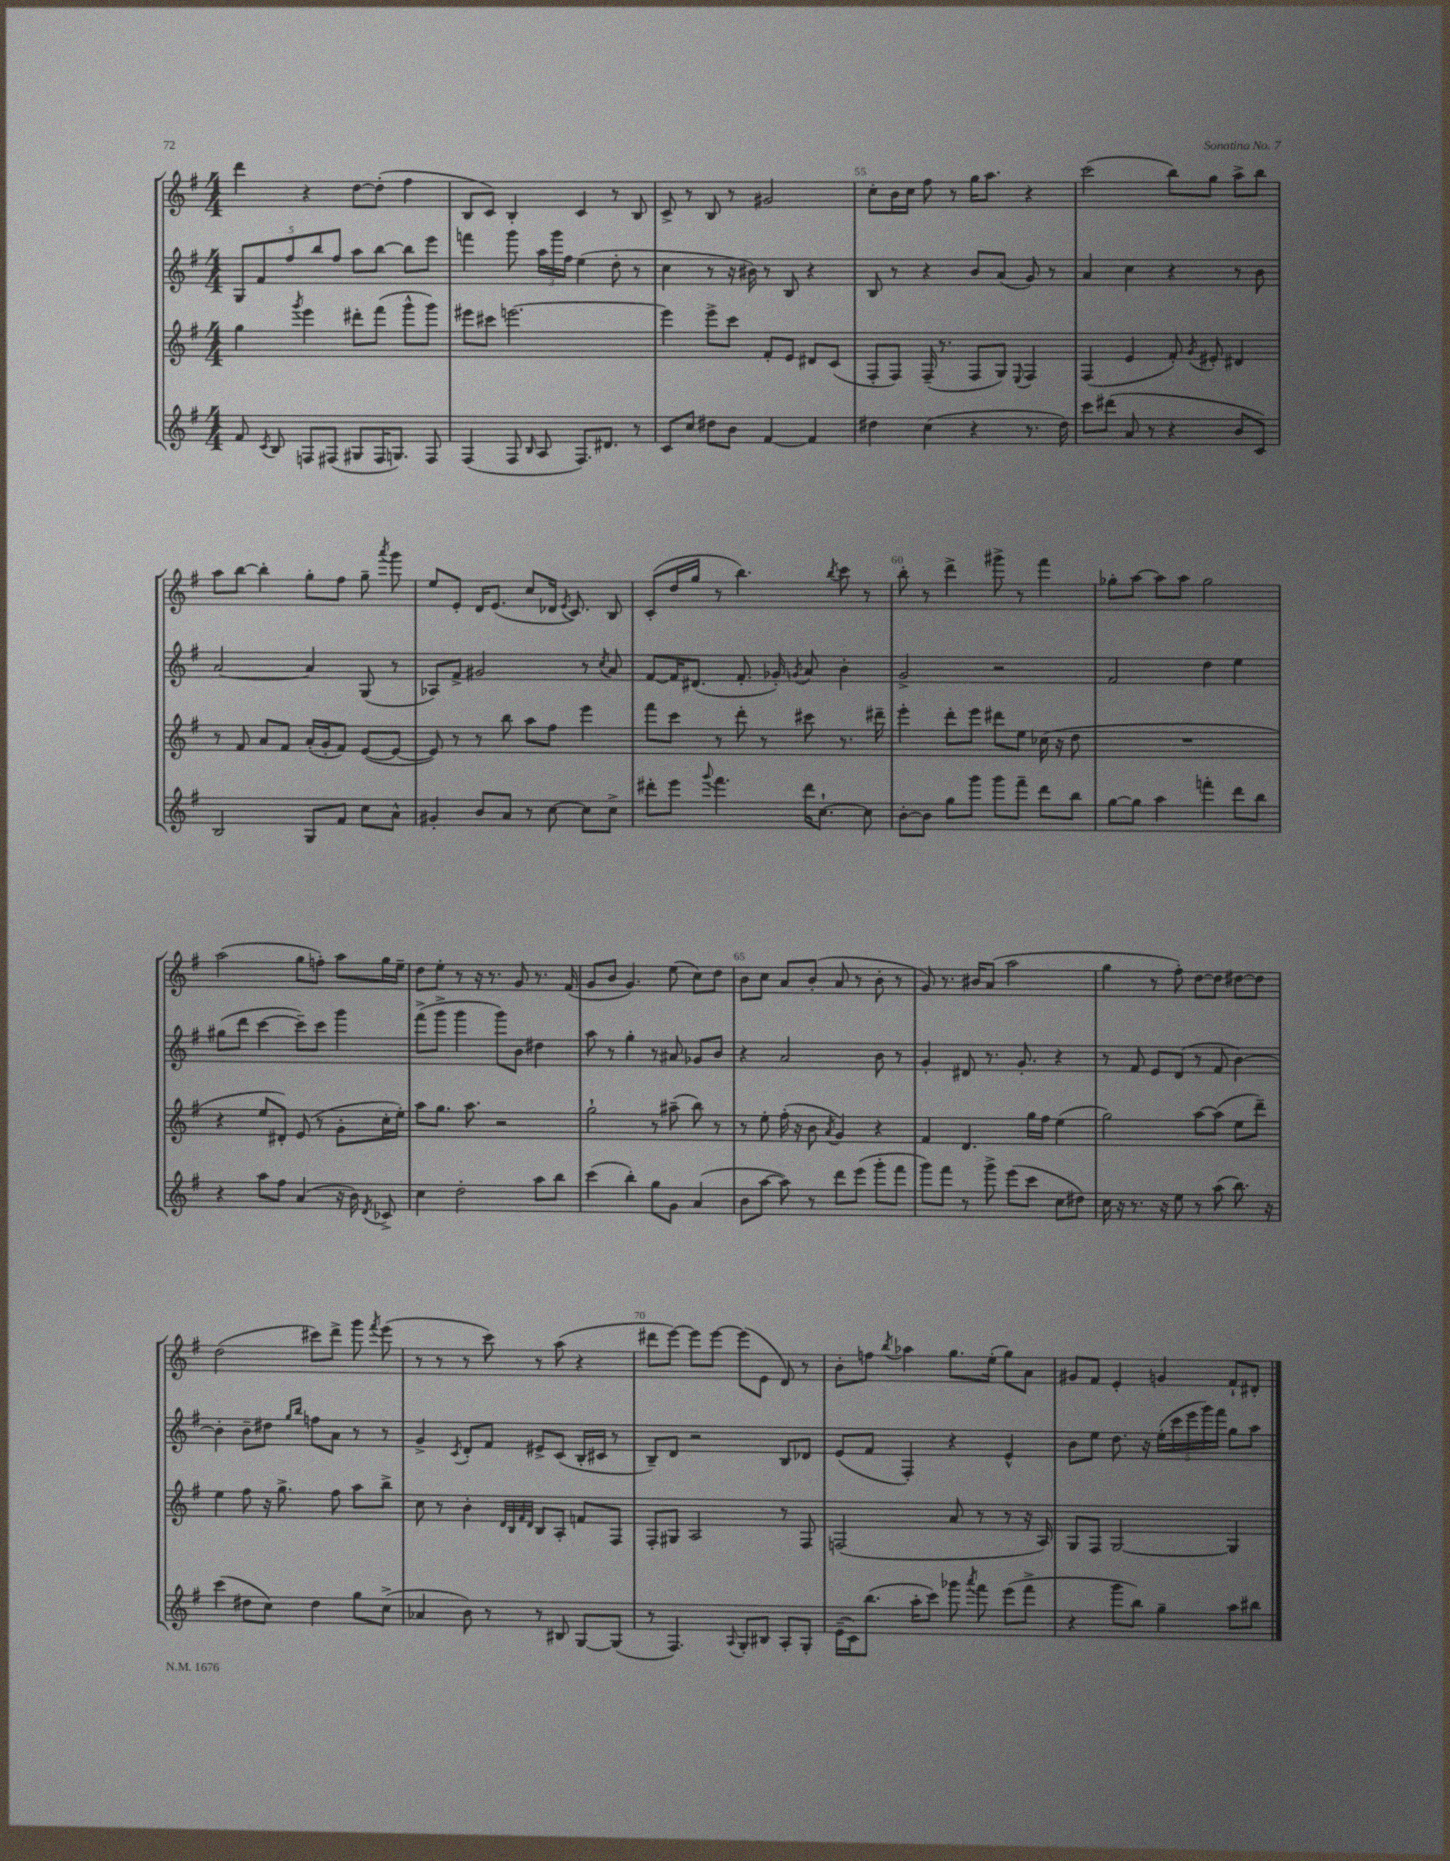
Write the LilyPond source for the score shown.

<<
\new StaffGroup <<
\new Staff = "s0" {
    \clef treble \key g \major \numericTimeSignature \time 4/4
    \autoBeamOff d'''4 r4 d''8[~ d''8]-.( fis''4 |
    b8[ c'8]) b4-. c'4 r8 b8 |
    c'8-> r8 b8 r8 gis'2 |
    c''8[-. b'16 c''16] fis''8 r8 g''16[ a''8.] r4 |
    c'''2( b''8[) g''8] a''8[-> b''8] |
    a''8[ b''8]~ b''4-. g''8[-. fis''8] g''8-- \acciaccatura { a'''8 } g'''8 |
    e''8[ e'8]-. d'16[ e'8.]( c''8[ des'16] \acciaccatura { e'8 } c'8.) b8 |
    c'8[-.( d''16 g''16] r8 b''4.) \acciaccatura { b''8 } c'''8 r8 |
    b''8-. r8 d'''4-> gis'''8-> r8 fis'''4 |
    ges''8[-. a''8]~ a''8[ a''8] ges''2 |
    a''2( g''8[ f''8]-.) a''8[ g''16 e''16]-- |
    d''8[ e''8]-. r8 r16 r8. g'8 r8. fis'16( |
    g'8[ b'8] g'4.) e''8( c''8[) d''8] |
    b'8[ c''8] a'8[ b'8]-.( a'8 r8 b'8-. r8 |
    g'8) r8. bis'16[ a'8]( a''2 |
    g''4 r8 fis''8-.) d''8[~ d''8] dis''8[~ dis''8] |
    d''2( cis'''8[) d'''8]-> g'''8 \acciaccatura { fis'''8 } e'''8( |
    r8 r8 r8 c'''8) r8 a''8( r4 |
    dis'''8[ e'''8]~) e'''8[ e'''8]~ e'''8[( e'8] d'8) r8 |
    b'8[-. f''8] \acciaccatura { b''8 } aes''4 g''8.[ e''16]-.( g''8[) a'8] |
    gis'8[ fis'8] e'4-. g'4 fis'8[-! dis'8]-. \bar "|." |
}
\new Staff = "s1" {
    \clef treble \key g \major \numericTimeSignature \time 4/4
    \autoBeamOff \tuplet 5/4 { g8[ fis'8 fis''8 b''8 fis''8] } a''8[ b''8]~ b''8[ e'''8] |
    f'''4 g'''8 \tuplet 3/2 { a''16[ g'''16 fis''16] } e''4( d''8-. r8 |
    c''4 r8 r16 bis'16) r8 b8 r4 |
    b8 r8 r4 b'8[ a'8]( g'8) r8 |
    a'4 c''4 r4 r8 b'8 |
    a'2~ a'4 g8( r8 |
    aes8[) fis'8]-> gis'2 r8 \acciaccatura { c''8 } a'8 |
    fis'8[~ fis'16 dis'8.]( fis'8.-. ges'16-.) \acciaccatura { g'8 } a'8 b'4-. |
    g'2-> r2 |
    fis'2 d''4 e''4 |
    gis''8[( d'''8] c'''4~ c'''8[--) c'''8] g'''4 |
    fis'''8[->( g'''8]-> g'''4 g'''8[) b'8] dis''4 |
    a''8 r8 g''4-. r8 ais'8 ges'8[ b'8] |
    r4 a'2 b'8 r8 |
    g'4-. dis'8 r8. g'8.-. r4 |
    r8 fis'8 e'8[ d'8]( r8 fis'8 b'4~) |
    b'4-. b'8[-- dis''8] \grace { g''16[ b''16] } f''8[ a'8] r8 r8 |
    g'4-> \acciaccatura { c'8 } d'8[-. fis'8] eis'8[-> c'8]( b16[-. cis'16] r8 |
    b8[--) d'8] r2 b8[ des'8] |
    e'8[( fis'8] fis4-.) r4 e'4-^ |
    b'8[ e''8] d''8. r16 \tuplet 5/4 { e''16[-.( c'''16 e'''16 g'''16) fis'''16] } g''8[ a''8] \bar "|." |
}
\new Staff = "s2" {
    \clef treble \key g \major \numericTimeSignature \time 4/4
    \autoBeamOff g''4 \acciaccatura { g'''8 } e'''4 dis'''8[-. fis'''8]( g'''8[-^ g'''8]) |
    eis'''8[ cis'''8] e'''2.~ |
    e'''4 e'''8[-> c'''8] fis'8[-. e'8] dis'8[ c'8]( |
    fis8[-. fis8]) fis16--( r8. fis8[ g8]) \appoggiatura { e8 } fis4 |
    fis4( e'4 fis'8-.) \acciaccatura { g'8 } eis'8-. dis'4 |
    r8 fis'8 a'8[ fis'8] a'16[-.( g'16-. fis'8]) e'8[~( e'8]~ |
    e'8) r8 r8 b''8 a''8[ fis''8] e'''4 |
    fis'''8[ c'''8] r8 d'''8-. r8 cis'''8 r8. dis'''16-- |
    e'''4-. d'''8[-. e'''8] dis'''8[ e''8] ces''16( r16 d''8 |
    R1 |
    r4 e''8[ dis'8]-.) e'8( r8 g'8[-. c''16-. e''16]-.) |
    a''8[ g''8.] a''8. r2 |
    g''2-! r8 ais''8--( b''8) r8 |
    r8 e''8-. fis''16-.( r16 b'8 \acciaccatura { a'8 } g'4) r4 |
    fis'4 d'4. g''16[ fis''16] e''4( |
    g''2) a''8[~ a''8]( e''8[ d'''8]--) |
    e''4 fis''8 r16 g''8.-> fis''8 a''8[ b''8]-> |
    c''8 r8 b'4-. \grace { d'32[ b32 fis'32 d'32] } b8[ a8]-. f'8[ fis8] |
    fis8[-. gis8] a2 r8 fis8 |
    f2( a'8 r8 r8 r16 a16) |
    g8[ fis8] g2~ g4 \bar "|." |
}
\new Staff = "s3" {
    \clef treble \key g \major \numericTimeSignature \time 4/4
    \autoBeamOff fis'8 \acciaccatura { c'8 } b8 f8[ fis8]( gis8[ fis16 g8.]) fis8 |
    fis4( fis8 \grace { b16 } a8 fis8.[) dis'8.] r8 |
    c'8[ c''8] dis''8[ b'8] fis'4~ fis'4 |
    dis''4 c''4( r4 r8. dis''16) |
    c'''8[ dis'''8]( a'8 r8 r4 b'8[ c'8]) |
    b2 g8[ fis'8] c''8[ a'8]-^ |
    gis'4-. b'8[ a'8] r8 c''8~ c''8[ c''8]-> |
    dis'''8[-. e'''8] \appoggiatura { g'''8 } fis'''4. dis'''16[ c''8.]~-! c''8 |
    b'8[~-. b'8] g''8[ g'''8] g'''8[ fis'''8]-- d'''8[ b''8] |
    g''8[~ g''8] a''4 f'''4-. d'''8[ b''8] |
    r4 a''8[ fis''8] a'4( r16 b'16) \acciaccatura { d'8 } ces'8-> |
    c''4 d''2-. a''8[ b''8] |
    c'''4( b''4-.) g''8[ g'8] a'4( |
    b'8[ a''8]~ a''8) r8 d'''8[ e'''8]( g'''8[-. fis'''8] |
    g'''8[) fis'''8] r8 g'''8-> e'''8[( c'''8] c''8[ dis''8]) |
    c''16 r16 r8. r16 e''8 r8 a''8( b''8.) r16 |
    c'''4( dis''8[ c''8]) dis''4 g''8[ c''8]->( |
    aes'4 b'8) r8 r8 bis8 g8[~ g8]( |
    r8 fis4.) \appoggiatura { a8 } g8[-. bis8] a8[-. g8]-. |
    e'16[--( c'16) b''8.]( a''16[-. c'''8]) ges'''8 \acciaccatura { a'''8 } fis'''8 e'''8[( fis'''8]-> |
    r4 g'''8[ b''8]) g''4-- a''8[ bis''8] \bar "|." |
}
>>
>>
\layout { \context { \Score currentBarNumber = #52 \override BarNumber.break-visibility = ##(#f #t #t) barNumberVisibility = #(every-nth-bar-number-visible 5) } }
